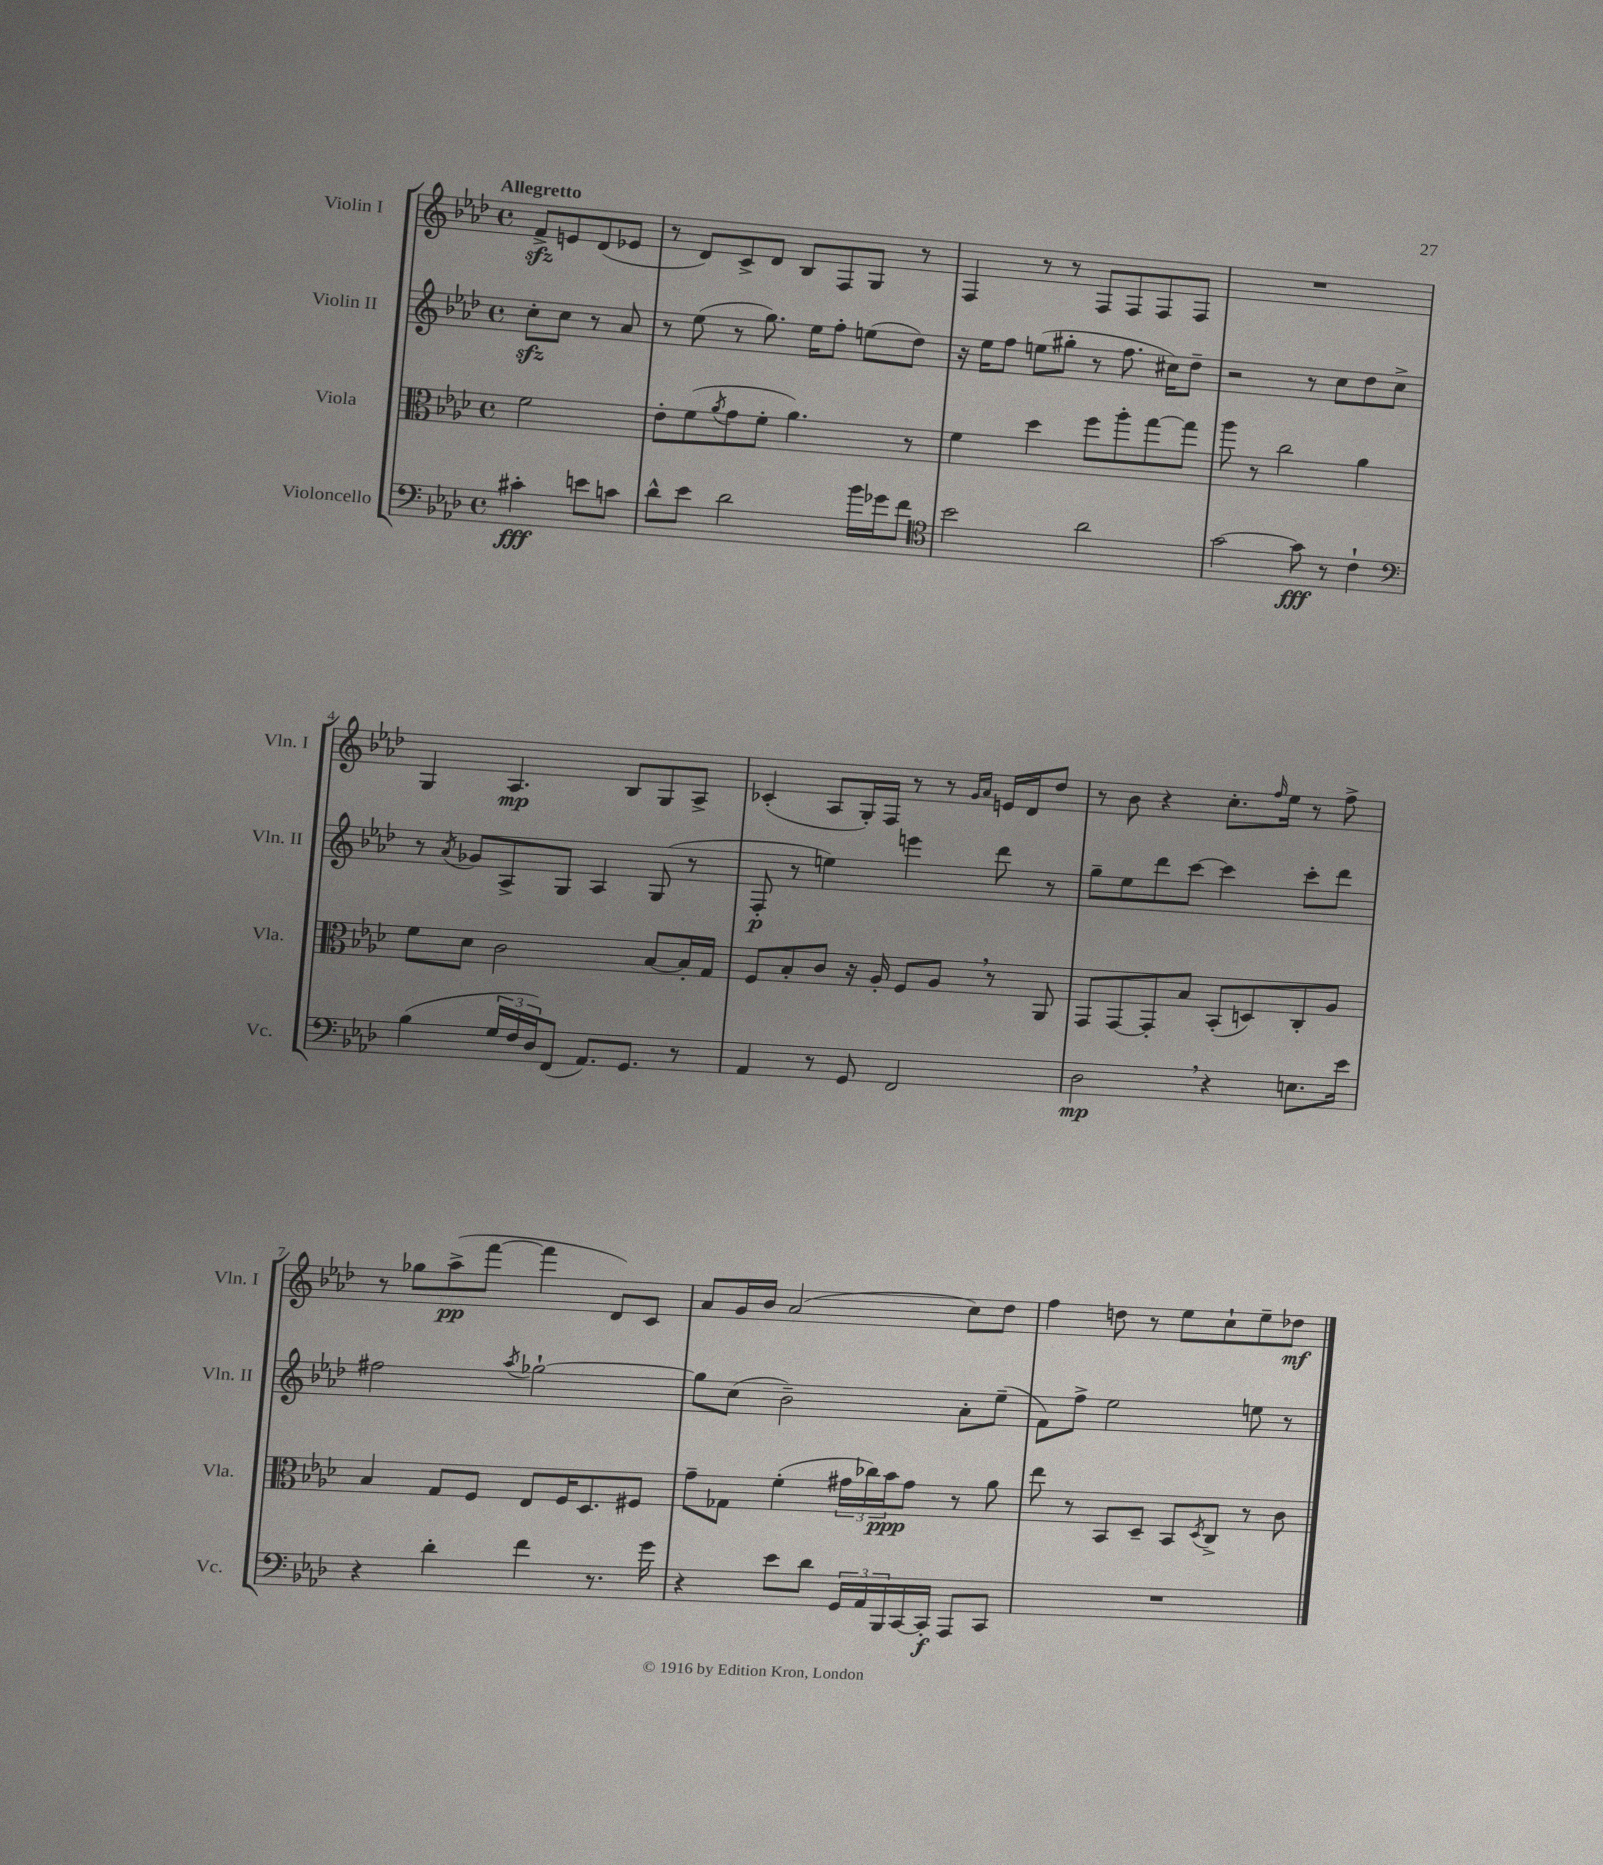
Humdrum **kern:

**kern	**kern	**kern	**kern
*staff4	*staff3	*staff2	*staff1
*clefF4	*clefC3	*clefG2	*clefG2
*k[b-e-a-d-]	*k[b-e-a-d-]	*k[b-e-a-d-]	*k[b-e-a-d-]
*M4/4	*M4/4	*M4/4	*M4/4
*met(c)	*met(c)	*met(c)	*met(c)
4c#'	2f	8cc'	8f^
.	.	8cc	8e
8e	.	8r	(8d-
8c	.	8a-	8e-
=	=	=	=
8d-^^	8e-'	8r	8r
8e-	(8f	(8ee-	8d-)
.	8qa-	.	.
2d-	8g	8r	8c^
.	8f'	8.gg)	8d-
.	4.a-)	.	8B-
.	.	16ee-	.
.	.	8ff'	8F
16b-	.	(8ee	8G
16g-	.	.	.
8f	8r	8dd-)	8r
=	=	=	=
*clefC4	*	*	*
2b-	4f	16r	4F
.	.	16ee-	.
.	.	8ff	.
.	4dd-	(8ee	8r
.	.	8gg#'	8r
2a-	8ff	8r	8F
.	8aa-'	8.ff	8F
.	[8gg	.	8F
.	.	16cc#)	.
.	8gg]	8dd-~	8F
=	=	=	=
[2g	8aa-	2r	1r
.	8r	.	.
.	2cc	.	.
8g]	.	8r	.
8r	.	8cc	.
4c`	4a-	8dd-	.
.	.	8cc^	.
=	=	=	=
*clefF4	*	*	*
(4B-	8f	8r	4G
.	.	8qa-	.
.	8d-	8g-	.
24G	2c	8A-^	4.A-
24F	.	.	.
24D-)	.	.	.
(8FF	.	8G	.
8.AA-)	.	4A-	.
.	.	.	8B-
8.GG	.	.	.
.	[8B-	(8G	8G
8r	16B-']	8r	8A-^
.	16G	.	.
=	=	=	=
4AA-	8F	8F'	(4c-'
.	8B-'	8r	.
8r	8c	4ee)	8A-
8GG	16r	.	16G')
.	16A-'	.	16F
2FF	8F	4eee	8r
.	8A-	.	8r
.	.	.	16qqg
.	.	.	16qqa-
.	8r	8ddd-	16e
.	.	.	16d-
.	8AA-	8r	8dd-
=	=	=	=
2D-	8GG	8gg~	8r
.	[8GG	8ee-	8b-
.	8GG']	8ddd-	4r
.	8B-	[8ccc	.
4r	(8BB-'	4ccc]	8.cc'
.	8D)	.	.
.	.	.	16qqff
.	.	.	16ee-
8.E	8C'	8ccc'	8r
.	8A-	8ddd-	8ff^
16e-	.	.	.
=	=	=	=
4r	4B-	2ff#	8r
.	.	.	8gg-
4d-'	8G	.	(8aa-^
.	8F	.	[8fff
.	.	8qaa-	.
4f	8E-	[2gg-`	4fff]
.	16F	.	.
.	8.D-	.	.
8.r	.	.	8d-)
.	8F#	.	8c
16g	.	.	.
=	=	=	=
4r	8g~	8gg-]	8a-
.	8G-	(8cc	16g
.	.	.	16b-
8e-	(4f'	2b-~)	(2a-
8d-	.	.	.
24GG	24g#	.	.
24AA-	24cc-)	.	.
24BBB-	24b-	.	.
[16CC	8g#	.	.
16CC']	.	.	.
8AAA-	8r	8a-'	8cc)
8CC	8a-	(8ee-~	8dd-
=	=	=	=
1r	8ee-	8f)	4ff
.	8r	8ff^	.
.	8BB-	2ee-	8dd
.	8D-~	.	8r
.	8BB-	.	8ee-
.	8qD-	.	.
.	8C^	.	8cc`
.	8r	8ee	8ee-~
.	8c	8r	8dd-
==	==	==	==
*-	*-	*-	*-
